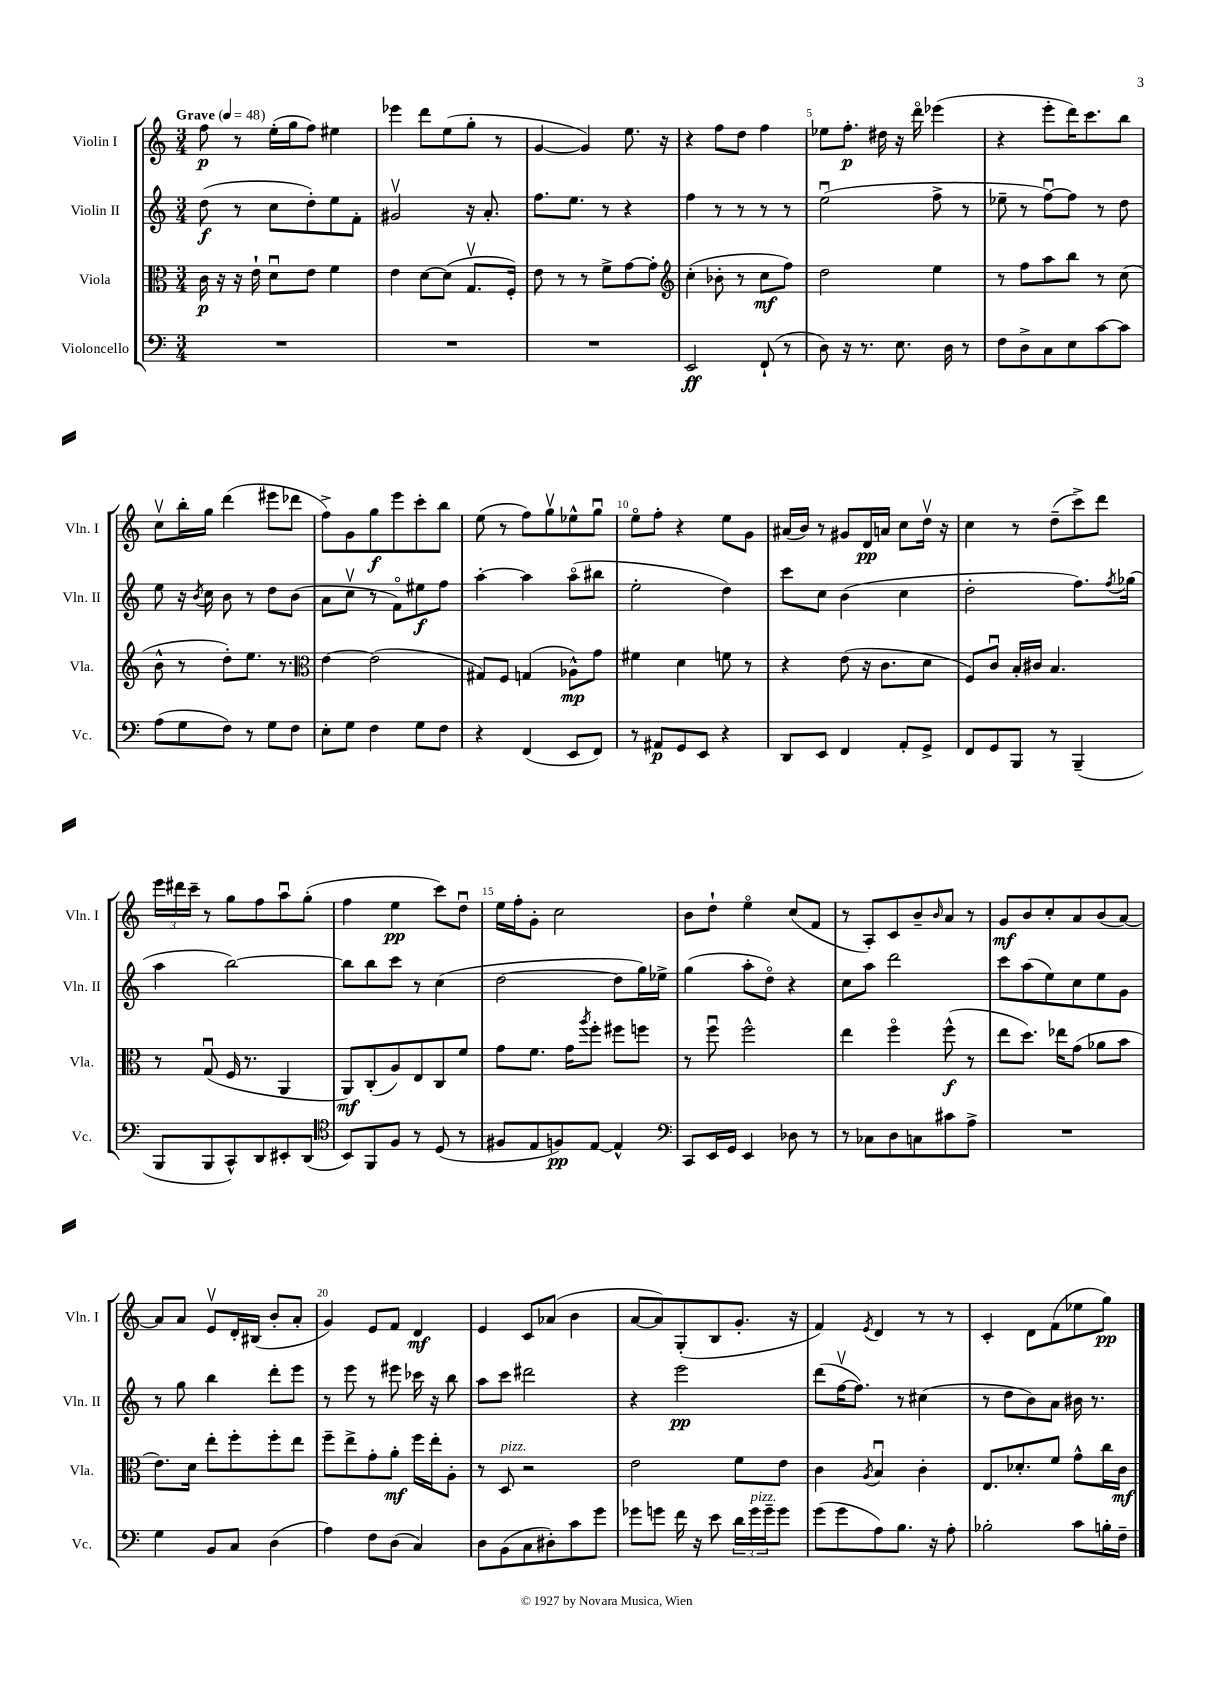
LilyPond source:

<<
\new StaffGroup <<
\new Staff = "s0" \with { instrumentName = "Violin I" shortInstrumentName = "Vln. I" } {
    \clef treble \key c \major \numericTimeSignature \time 3/4 \tempo "Grave" 4 = 48
    f''8\p r8 e''16-.( g''16 f''8) eis''4 |
    ees'''4 d'''8 e''8( g''8-. r8 |
    g'4~ g'4) e''8. r16 |
    r4 f''8 d''8 f''4 |
    ees''8 f''8.-.\p dis''16 r16 d'''16\flageolet ees'''4( |
    r4 e'''8-. d'''16) c'''8. b''8 |
    c''8\upbow b''16-. g''16 d'''4( eis'''8 des'''8 |
    f''8->) g'8 g''8\f e'''8 c'''8-. b''8 |
    e''8( r8 f''8) g''8\upbow ees''8-^ g''8\downbow |
    e''8\flageolet f''8-. r4 e''8 g'8 |
    ais'16( b'16) r8 gis'8 d'16\pp a'16 c''8 d''16\upbow r16 |
    c''4 r8 d''8--( c'''8->) d'''8 |
    \tuplet 3/2 { e'''16 dis'''16 c'''16-- } r8 g''8 f''8 a''8\downbow g''8-.( |
    f''4 e''4\pp c'''8) d''8\downbow |
    e''16 f''16-. g'8-. c''2 |
    b'8 d''8-! e''4\flageolet c''8( f'8 |
    r8 a8-.) c'8 b'8-- \grace { b'16 } a'8 r8 |
    g'8\mf b'8 c''8-. a'8 b'8( a'8~) |
    a'8 a'8 e'8\upbow d'16-. bis16( b'8-. a'8-. |
    g'4) e'8 f'8 d'4\mf |
    e'4 c'8 aes'8( b'4 |
    a'8~ a'8) g8-.( b8 g'8.-. r16 |
    f'4) \acciaccatura { e'8 } d'4 r8 r8 |
    c'4-. d'8 f'8( ees''8 g''8\pp) \bar "|." |
}
\new Staff = "s1" \with { instrumentName = "Violin II" shortInstrumentName = "Vln. II" } {
    \clef treble \key c \major \numericTimeSignature \time 3/4
    d''8\f( r8 c''8 d''8-.) e''8 f'8-. |
    gis'2\upbow r16 a'8.-. |
    f''8. e''8. r8 r4 |
    f''4 r8 r8 r8 r8 |
    e''2\downbow( f''8-> r8 |
    ees''8-- r8 f''8~\downbow) f''8 r8 d''8 |
    e''8 r16 \acciaccatura { b'8 } c''16 b'8 r8 d''8 b'8( |
    a'8 c''8\upbow r8 f'8\flageolet) eis''8\f f''8 |
    a''4~-. a''4 a''8\flageolet( bis''8 |
    e''2-. d''4) |
    c'''8 c''8 b'4( c''4 |
    d''2-. f''8.) \acciaccatura { f''8 } ges''16( |
    a''4 b''2~) |
    b''8 b''8 c'''8 r8 c''4( |
    d''2~ d''8 g''16) ees''16-> |
    g''4( a''8-. d''8\flageolet) r4 |
    c''8 a''8 d'''2 |
    c'''8 a''8( e''8) c''8 e''8 g'8 |
    r8 g''8 b''4 d'''8-. e'''8 |
    r8 e'''8 r8 eis'''8 ces'''16 r16 b''8 |
    a''8 c'''8 dis'''2 |
    r4 e'''2\pp |
    d'''8( f''16~\upbow f''8.) r8 cis''4( |
    r8 d''8 b'8) a'8 bis'16 r8. \bar "|." |
}
\new Staff = "s2" \with { instrumentName = "Viola" shortInstrumentName = "Vla." } {
    \clef alto \key c \major \numericTimeSignature \time 3/4
    c'16\p r16 r16 e'16-! d'8\downbow e'8 f'4 |
    e'4 d'8~ d'8( g8.\upbow f16-.) |
    e'8 r8 r8 f'8-> g'8~ g'8-. |
    \clef treble c''4-.( bes'8-. r8 c''8\mf f''8) |
    d''2 e''4 |
    r8 f''8 a''8 b''8 r8 c''8( |
    b'8-^ r8 d''8-.) e''8. r8. |
    \clef alto e'4~ e'2( |
    gis8) f8 g4( aes8-^\mp) g'8 |
    fis'4 d'4 f'8 r8 |
    r4 e'8( r16 c'8. d'8 |
    f8) c'8\downbow b16-. cis'16 b4. |
    r8 g8\downbow( f16 r8. a,4 |
    a,8\mf) c8-.( a8) e8 c8 f'8 |
    g'8 f'8. g'16 \acciaccatura { a''8 } f''8-. fis''8 f''8 |
    r8 f''8\downbow f''2-^ |
    e''4 f''4\flageolet f''8-^\f( r8 |
    e''8 d''8.) ees''16 g'8( aes'8 b'8 |
    e'8.) d'16 e''8-. f''8-. f''8-. e''8 |
    f''8-- e''8-> g'8-. a'8-.\mf f''16 e''16-. a8-. |
    r8 d8^\markup { \italic "pizz." } r2 |
    e'2 f'8 e'8 |
    c'4 \acciaccatura { a8 } b4\downbow c'4-. |
    e8. des'8.-. f'8 g'8-^ c''16 c'16\mf \bar "|." |
}
\new Staff = "s3" \with { instrumentName = "Violoncello" shortInstrumentName = "Vc." } {
    \clef bass \key c \major \numericTimeSignature \time 3/4
    R2. |
    R2. |
    R2. |
    e,2\ff f,8-!( r8 |
    d8) r16 r8. e8. d16 r8 |
    f8 d8-> c8 e8 c'8~ c'8 |
    a8( g8 f8) r8 g8 f8 |
    e8-. g8 f4 g8 f8 |
    r4 f,4( e,8 f,8) |
    r8 ais,8\p g,8 e,8 r4 |
    d,8 e,8 f,4 a,8-. g,8-> |
    f,8 g,8 b,,8 r8 b,,4--( |
    b,,8 b,,8 c,8-^) d,8 eis,8-. d,8( |
    \clef tenor b,8) f,8 f8 r8 d8( r8 |
    fis8 e8 f8\pp) e8~ e4-^ |
    \clef bass c,8 e,16 g,16 e,4 des8 r8 |
    r8 ces8 d8 c8 cis'8 a8-> |
    R2. |
    g4 b,8 c8 d4( |
    a4) f8 d8( c4) |
    d8 b,8( c8 dis8-.) c'8 g'8 |
    ges'8 g'8 f'16 r16 e'8 \tuplet 3/2 { d'16 g'16^\markup { \italic "pizz." } g'16-- } g'8 |
    g'8( g'8 a8) b8. r16 a8-. |
    bes2-. c'8 b16-. f16-- \bar "|." |
}
>>
>>
\layout { \context { \Score \override BarNumber.break-visibility = ##(#f #t #t) barNumberVisibility = #(every-nth-bar-number-visible 5) } }
